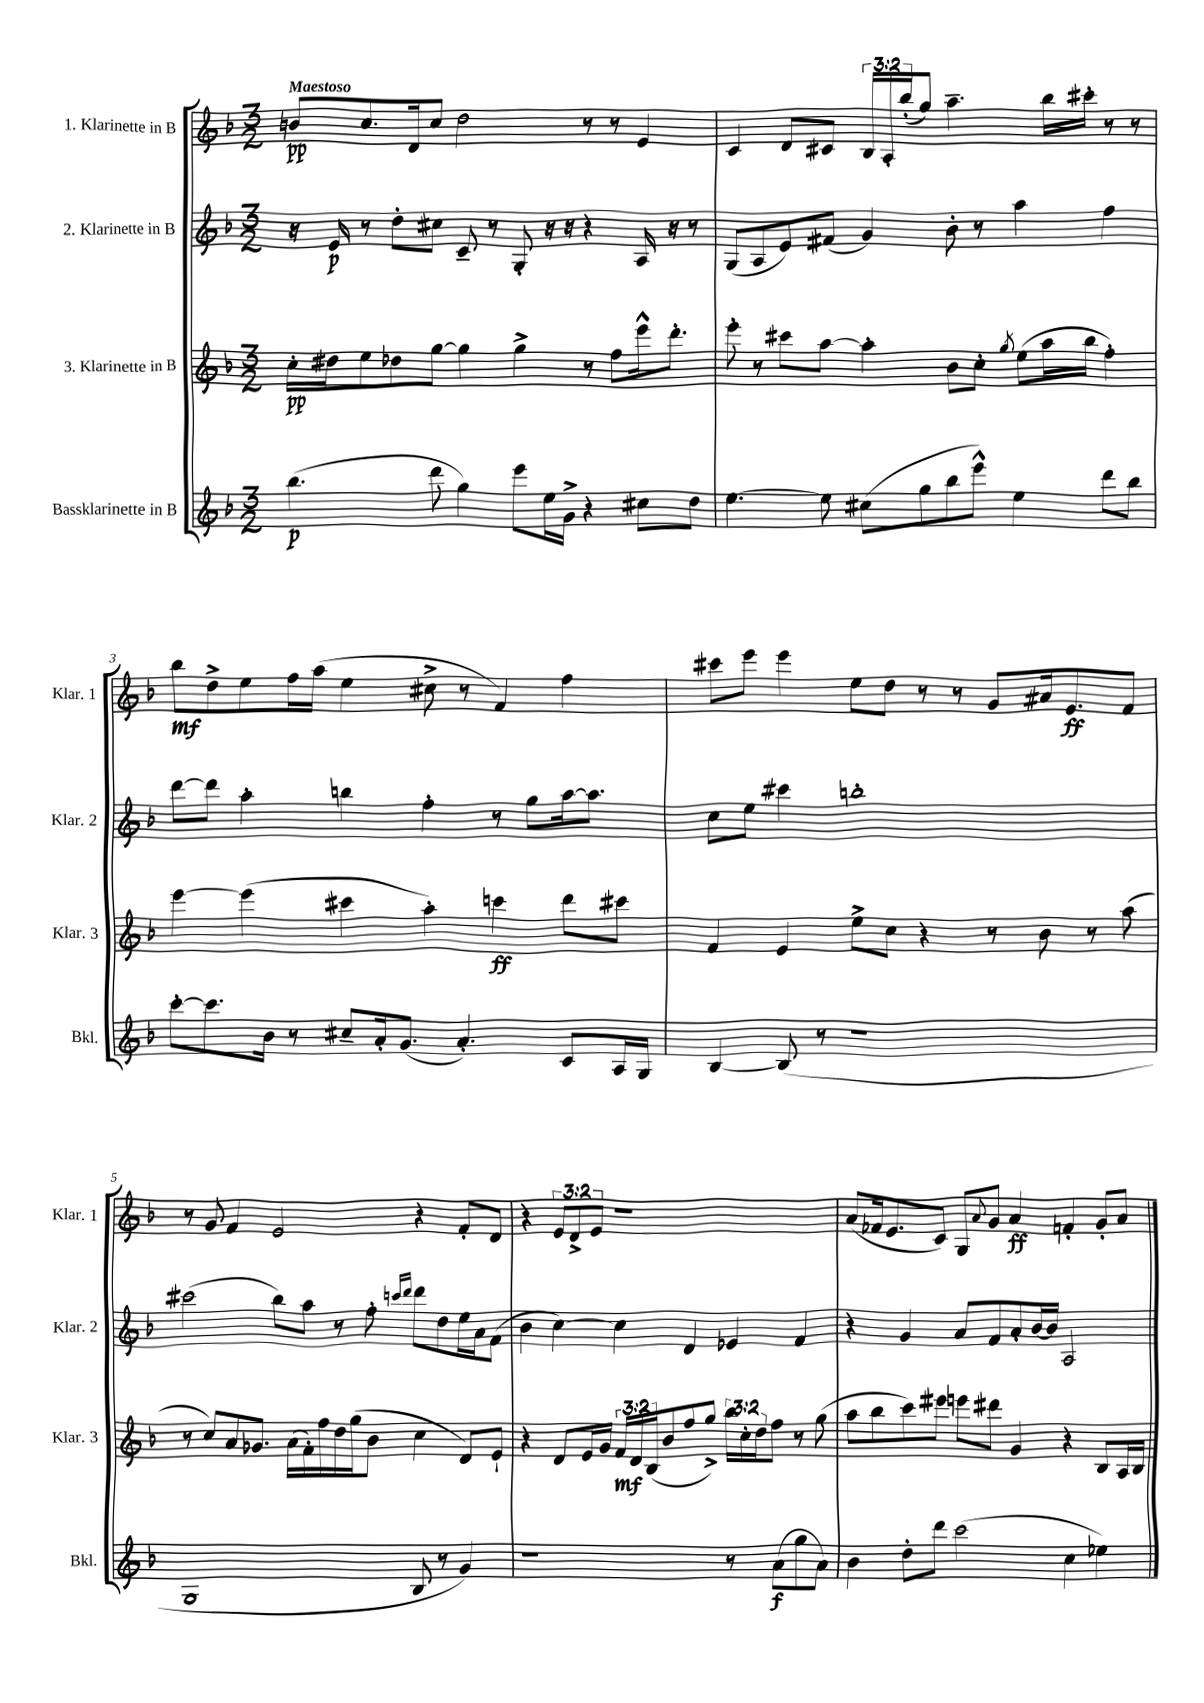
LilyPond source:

<<
\new StaffGroup <<
\new Staff = "s0" \with { instrumentName = "1. Klarinette in B" shortInstrumentName = "Klar. 1" } {
    \clef treble \key f \major \numericTimeSignature \time 3/2 \override Staff.TupletNumber.text = #tuplet-number::calc-fraction-text \tempo "Maestoso"
    b'8\pp c''8. d'16 c''8 d''2 r8 r8 e'4 |
    c'4 d'8 cis'8 \tuplet 3/2 { bes16 a16-. bes''16-.( } g''8) a''4.-- bes''16 cis'''16-. r8 r8 |
    bes''8\mf d''8-> e''8 f''16 a''16( e''4 cis''8-> r8 f'4) f''4 |
    cis'''8 e'''8 e'''4 e''8 d''8 r8 r8 g'8 ais'16 e'8.\ff f'8 |
    r8 g'8 f'4 e'2 r4 f'8-. d'8 |
    r4 \tuplet 3/2 { e'8 d'8-> e'8 } r1 |
    a'8( fes'16 e'8. c'8) g8 \appoggiatura { a'8 } g'8 a'4\ff f'4-. g'8-. a'8 \bar "|." |
}
\new Staff = "s1" \with { instrumentName = "2. Klarinette in B" shortInstrumentName = "Klar. 2" } {
    \clef treble \key f \major \numericTimeSignature \time 3/2
    r16 e'16\p r8 d''8-. cis''8 c'8-- r8 g8-. r16 r16 r4 a16 r16 r8 |
    g8( a8 e'8) fis'8( g'4) bes'8-. r8 a''4 f''4 |
    d'''8~ d'''8 a''4-. b''4 f''4-. r8 g''8 a''16~ a''8. |
    c''8 e''8 cis'''4 b''1-. |
    cis'''2( bes''8) a''8 r8 f''8-. \grace { c'''16 d'''16 } d'''8 d''8 e''16 a'16 f'8( |
    bes'4 c''4~) c''4 d'4 ees'4 f'4 |
    r4 g'4 a'8 f'8 a'8-. bes'16~ bes'16 a2 \bar "|." |
}
\new Staff = "s2" \with { instrumentName = "3. Klarinette in B" shortInstrumentName = "Klar. 3" } {
    \clef treble \key f \major \numericTimeSignature \time 3/2 \override Staff.TupletNumber.text = #tuplet-number::calc-fraction-text
    c''16-.\pp dis''16 e''8 des''8 g''8~ g''4 g''4-> r8 f''8 e'''16-^ d'''8.-. |
    e'''8-. r8 cis'''8 a''8~ a''4-. bes'8 c''8-. \acciaccatura { g''8 } e''8( a''16 bes''16 f''4-.) |
    e'''4~ e'''4( cis'''4 a''4-.) c'''4\ff d'''8 cis'''8 |
    f'4 e'4 e''8-> c''8 r4 r8 bes'8 r8 a''8( |
    r8 c''8) a'8 ges'8. a'16( f'16-.) f''16 d''16 g''16( bes'8 c''4 d'8) e'8-! |
    r4 d'8 e'16 g'16 \tuplet 3/2 { f'16\mf d'16 bes16( } bes'8 f''8 g''8->) \tuplet 3/2 { bes''16 c''16-. d''16 } f''8 r8 g''8( |
    a''8 bes''8 c'''8) eis'''8 e'''8 dis'''8 g'4 r4 bes8 a16 bes16 \bar "|." |
}
\new Staff = "s3" \with { instrumentName = "Bassklarinette in B" shortInstrumentName = "Bkl." } {
    \clef treble \key f \major \numericTimeSignature \time 3/2
    bes''4.\p( d'''8 g''4) e'''8 e''16 g'16-> r4 cis''8 d''8 |
    e''4.~ e''8 cis''8( g''8 bes''8 e'''8-^) e''4 d'''8 bes''8 |
    c'''8~-. c'''8. bes'16 r8 cis''8-- a'16-. g'8.( a'4.-.) c'8 a16 g16 |
    bes4~ bes8( r8 r1 |
    g1 bes8 r8 g'4) |
    r1 r8 a'8\f( g''8 a'8) |
    bes'4 d''8-. d'''8 c'''2( c''4 ees''4) \bar "|." |
}
>>
>>
